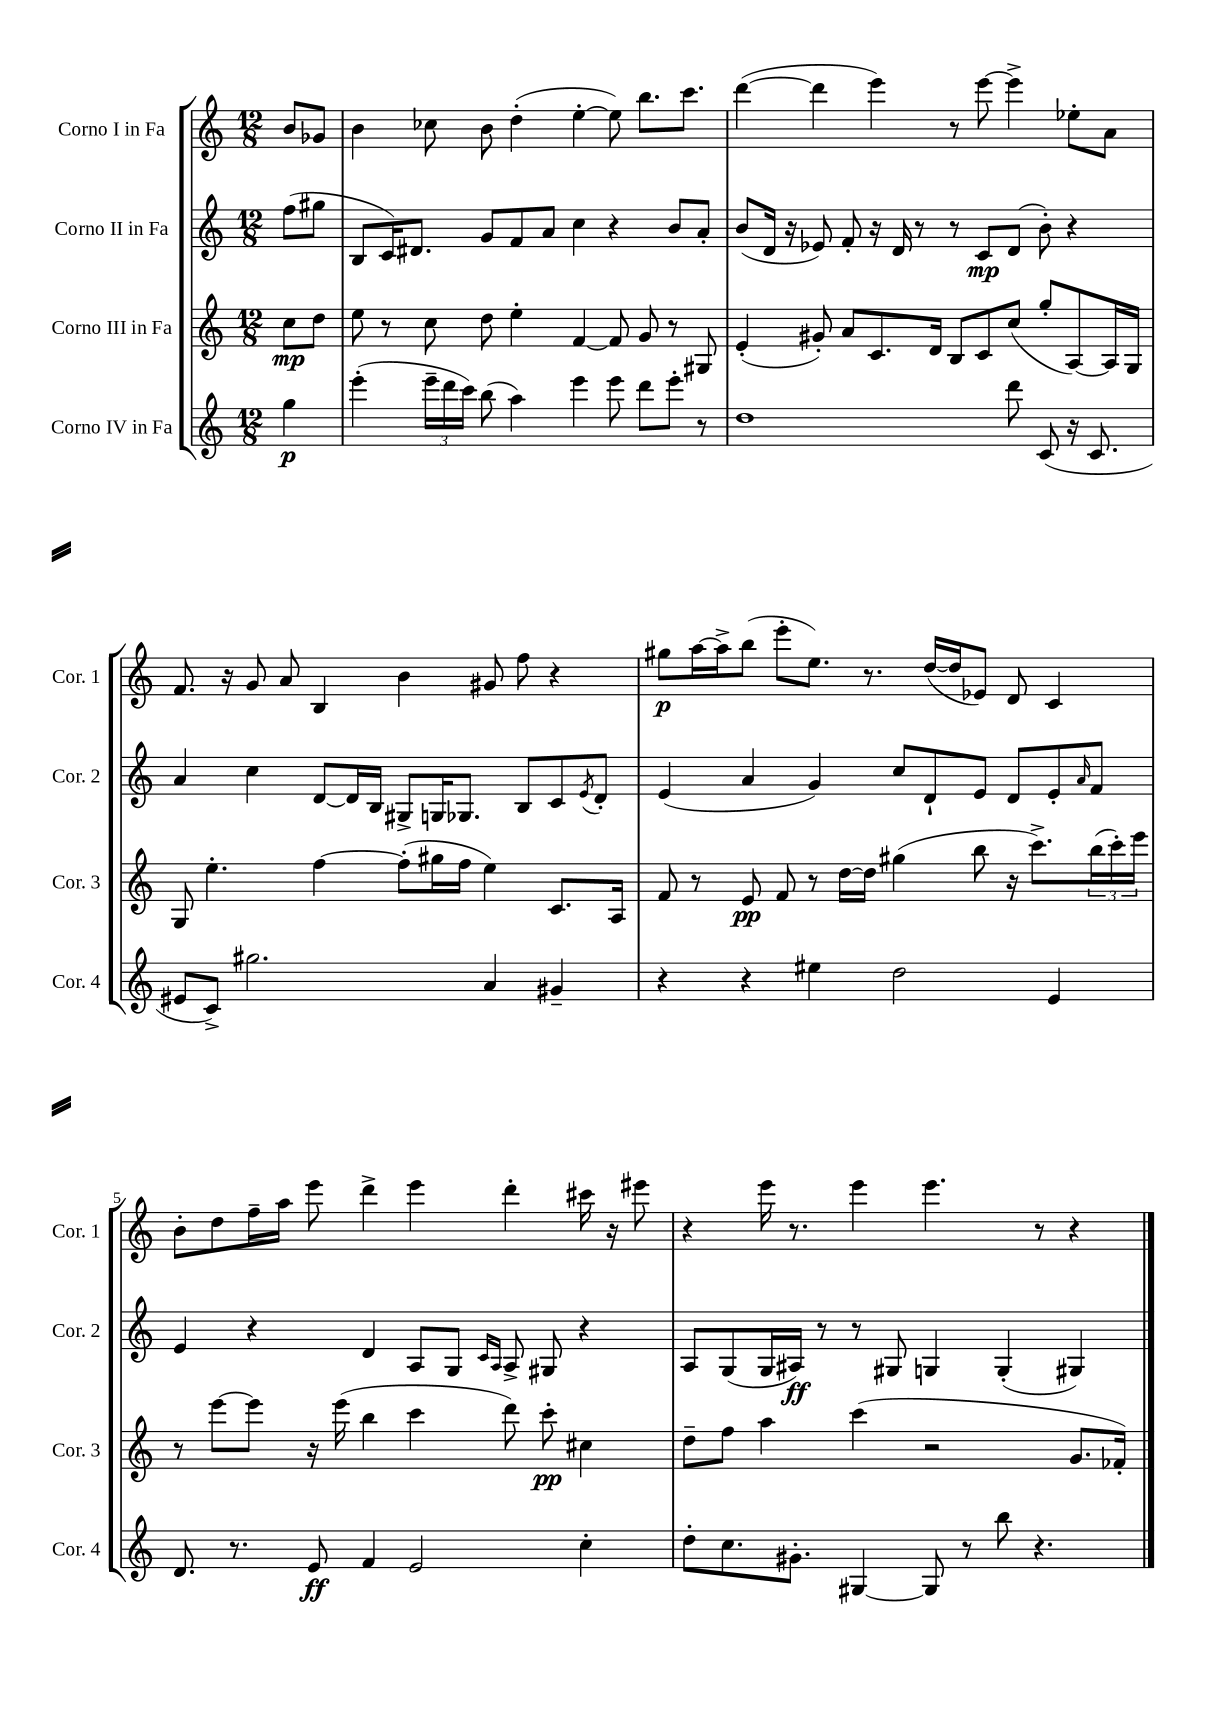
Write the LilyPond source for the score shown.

<<
\new StaffGroup <<
\new Staff = "s0" \with { instrumentName = "Corno I in Fa" shortInstrumentName = "Cor. 1" } {
    \clef treble \key c \major \numericTimeSignature \time 12/8 \partial 4
    b'8 ges'8 |
    b'4 ces''8 b'8 d''4-.( e''4~-. e''8) b''8. c'''8. |
    d'''4~( d'''4 e'''4) r8 e'''8~ e'''4-> ees''8-. a'8 |
    f'8. r16 g'8 a'8 b4 b'4 gis'8 f''8 r4 |
    gis''8\p a''16~ a''16-> b''8( e'''8-. e''8.) r8. d''16~( d''16 ees'8) d'8 c'4 |
    b'8-. d''8 f''16-- a''16 e'''8 d'''4-> e'''4 d'''4-. cis'''16 r16 eis'''8 |
    r4 e'''16 r8. e'''4 e'''4. r8 r4 \bar "|." |
}
\new Staff = "s1" \with { instrumentName = "Corno II in Fa" shortInstrumentName = "Cor. 2" } {
    \clef treble \key c \major \numericTimeSignature \time 12/8 \partial 4
    f''8( gis''8 |
    b8 c'16) dis'8. g'8 f'8 a'8 c''4 r4 b'8 a'8-. |
    b'8( d'16 r16 ees'8) f'8-. r16 d'16 r8 r8 c'8\mp d'8( b'8-.) r4 |
    a'4 c''4 d'8~ d'16 b16 gis8-> g16 ges8. b8 c'8 \acciaccatura { e'8 } d'8-. |
    e'4( a'4 g'4) c''8 d'8-! e'8 d'8 e'8-. \grace { a'16 } f'8 |
    e'4 r4 d'4 a8 g8 \grace { c'16 a16 } a8-> gis8 r4 |
    a8 g8( g16 ais16\ff) r8 r8 gis8 g4 g4-.( gis4) \bar "|." |
}
\new Staff = "s2" \with { instrumentName = "Corno III in Fa" shortInstrumentName = "Cor. 3" } {
    \clef treble \key c \major \numericTimeSignature \time 12/8 \partial 4
    c''8\mp d''8 |
    e''8 r8 c''8 d''8 e''4-. f'4~ f'8 g'8 r8 gis8 |
    e'4-.( gis'8-.) a'8 c'8. d'16 b8 c'8 c''8( g''8-. a8~) a16 g16 |
    g8 e''4.-. f''4~ f''8-.( gis''16 f''16 e''4) c'8. a16 |
    f'8 r8 e'8\pp f'8 r8 d''16~ d''16 gis''4( b''8 r16 c'''8.->) \tuplet 3/2 { b''16( c'''16-.) e'''16 } |
    r8 e'''8~ e'''8 r16 e'''16( b''4 c'''4 d'''8) c'''8-.\pp cis''4 |
    d''8-- f''8 a''4 c'''4( r2 g'8. fes'16-.) \bar "|." |
}
\new Staff = "s3" \with { instrumentName = "Corno IV in Fa" shortInstrumentName = "Cor. 4" } {
    \clef treble \key c \major \numericTimeSignature \time 12/8 \partial 4
    g''4\p |
    e'''4-.( \tuplet 3/2 { e'''16-- d'''16 c'''16) } b''8( a''4) e'''4 e'''8 d'''8 e'''8-. r8 |
    d''1 d'''8 c'8( r16 c'8. |
    eis'8 c'8->) gis''2. a'4 gis'4-- |
    r4 r4 eis''4 d''2 e'4 |
    d'8. r8. e'8\ff f'4 e'2 c''4-. |
    d''8-. c''8. gis'8.-. gis4~ gis8 r8 b''8 r4. \bar "|." |
}
>>
>>
\layout { \context { \Score \override BarNumber.break-visibility = ##(#f #t #t) barNumberVisibility = #(every-nth-bar-number-visible 5) } }
